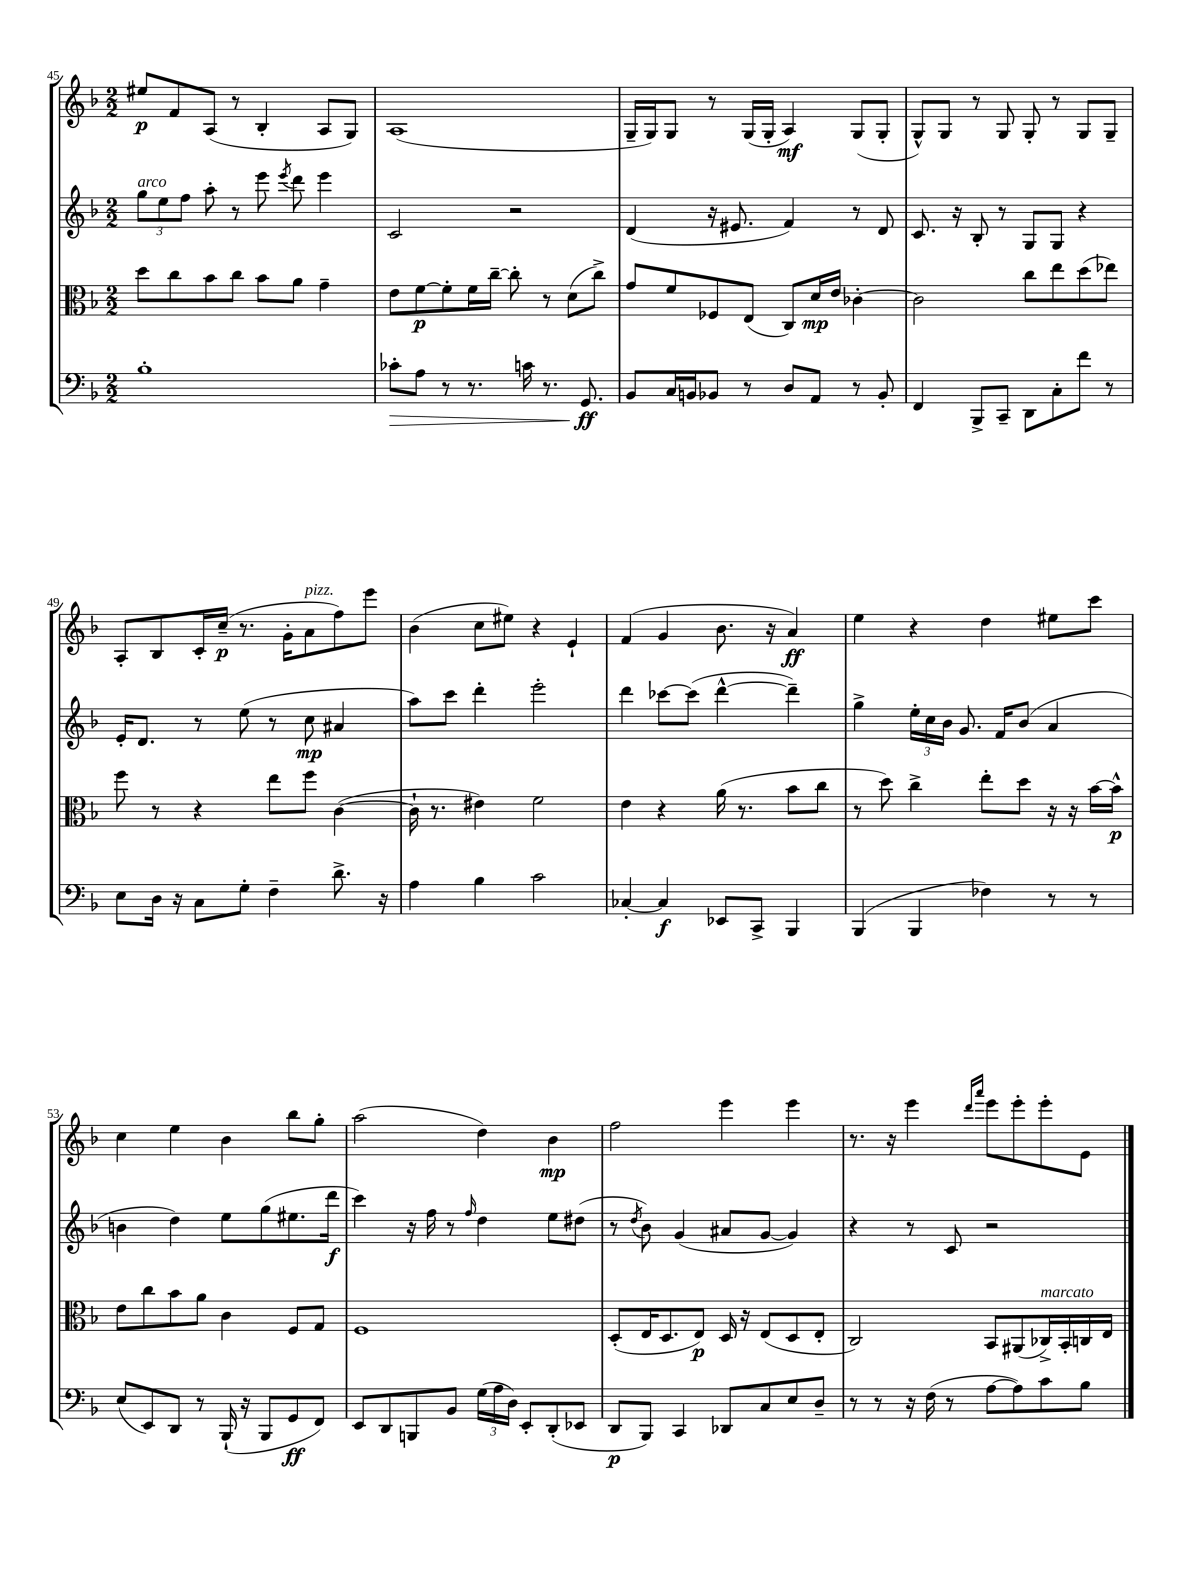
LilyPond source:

<<
\new StaffGroup <<
\new Staff = "s0" {
    \clef treble \key f \major \numericTimeSignature \time 2/2
    \autoBeamOff eis''8[\p f'8 a8]( r8 bes4-. a8[ g8]) |
    a1( |
    g16[-- g16) g8] r8 g16[( g16]-. a4\mf) g8[( g8]-. |
    g8[-^) g8] r8 g8 g8-. r8 g8[ g8]-- |
    a8[-. bes8 c'16-. c''16]--\p( r8. g'16[-. a'8^\markup { \italic "pizz." } f''8) e'''8] |
    bes'4( c''8[ eis''8]) r4 e'4-! |
    f'4( g'4 bes'8. r16 a'4\ff) |
    e''4 r4 d''4 eis''8[ c'''8] |
    c''4 e''4 bes'4 bes''8[ g''8]-. |
    a''2( d''4) bes'4\mp |
    f''2 e'''4 e'''4 |
    r8. r16 e'''4 \grace { d'''16[ a'''16] } e'''8[ e'''8-. e'''8-. e'8] \bar "|." |
}
\new Staff = "s1" {
    \clef treble \key f \major \numericTimeSignature \time 2/2
    \autoBeamOff \tuplet 3/2 { g''8[^\markup { \italic "arco" } e''8 f''8] } a''8-. r8 e'''8 \acciaccatura { e'''8 } d'''8 e'''4 |
    c'2 r2 |
    d'4( r16 eis'8. f'4) r8 d'8 |
    c'8. r16 bes8-. r8 g8[ g8] r4 |
    e'16[-. d'8.] r8 e''8( r8 c''8\mp ais'4 |
    a''8[) c'''8] d'''4-. e'''2-. |
    d'''4 ces'''8[~ ces'''8]( d'''4~-^ d'''4--) |
    g''4-> \tuplet 3/2 { e''16[-. c''16 bes'16] } g'8. f'16[ bes'8]( a'4 |
    b'4 d''4) e''8[ g''8( eis''8. d'''16]\f |
    c'''4) r16 f''16 r8 \grace { f''16 } d''4 e''8[ dis''8]( |
    r8 \acciaccatura { d''8 } bes'8) g'4( ais'8[ g'8]~ g'4) |
    r4 r8 c'8 r2 \bar "|." |
}
\new Staff = "s2" {
    \clef alto \key f \major \numericTimeSignature \time 2/2
    \autoBeamOff d''8[ c''8 bes'8 c''8] bes'8[ a'8] g'4-- |
    e'8[ f'8~\p f'8-. f'16 c''16]~-- c''8-. r8 d'8[( c''8]->) |
    g'8[ f'8 fes8 e8]( c8[) d'16\mp e'16] ces'4~-. |
    ces'2 c''8[ e''8 d''8( ees''8]) |
    f''8 r8 r4 e''8[ f''8] c'4~( |
    c'16-! r8. eis'4) f'2 |
    e'4 r4 a'16( r8. bes'8[ c''8] |
    r8 d''8) c''4-> e''8[-. d''8] r16 r16 bes'16[~ bes'16]-^\p |
    e'8[ c''8 bes'8 a'8] c'4 f8[ g8] |
    f1 |
    d8[-.( e16 d8. e8]\p) d16 r16 e8[( d8 e8]-. |
    c2) bes,8[ ais,8( ces16->^\markup { \italic "marcato" }) bes,16-. c16 e16] \bar "|." |
}
\new Staff = "s3" {
    \clef bass \key f \major \numericTimeSignature \time 2/2
    \autoBeamOff bes1-. |
    ces'8[-.\> a8] r8 r8. c'16 r8. g,8.\ff\! |
    bes,8[ c16 b,16 bes,8] r8 d8[ a,8] r8 bes,8-. |
    f,4 bes,,8[-> c,8]-- d,8[ c8-. f'8] r8 |
    e8[ d16] r16 c8[ g8]-. f4-- d'8.-> r16 |
    a4 bes4 c'2 |
    ces4~-. ces4\f ees,8[ c,8]-> bes,,4 |
    bes,,4( bes,,4 fes4) r8 r8 |
    e8[( e,8) d,8] r8 bes,,16-!( r16 bes,,8[ g,8\ff f,8]) |
    e,8[ d,8 b,,8 bes,8] \tuplet 3/2 { g16[( a16 d16]) } e,8[-. d,8-.( ees,8] |
    d,8[\p bes,,8]) c,4 des,8[ c8 e8 d8]-- |
    r8 r8 r16 f16( r8 a8[~ a8) c'8 bes8] \bar "|." |
}
>>
>>
\layout { \context { \Score currentBarNumber = #45 } }
